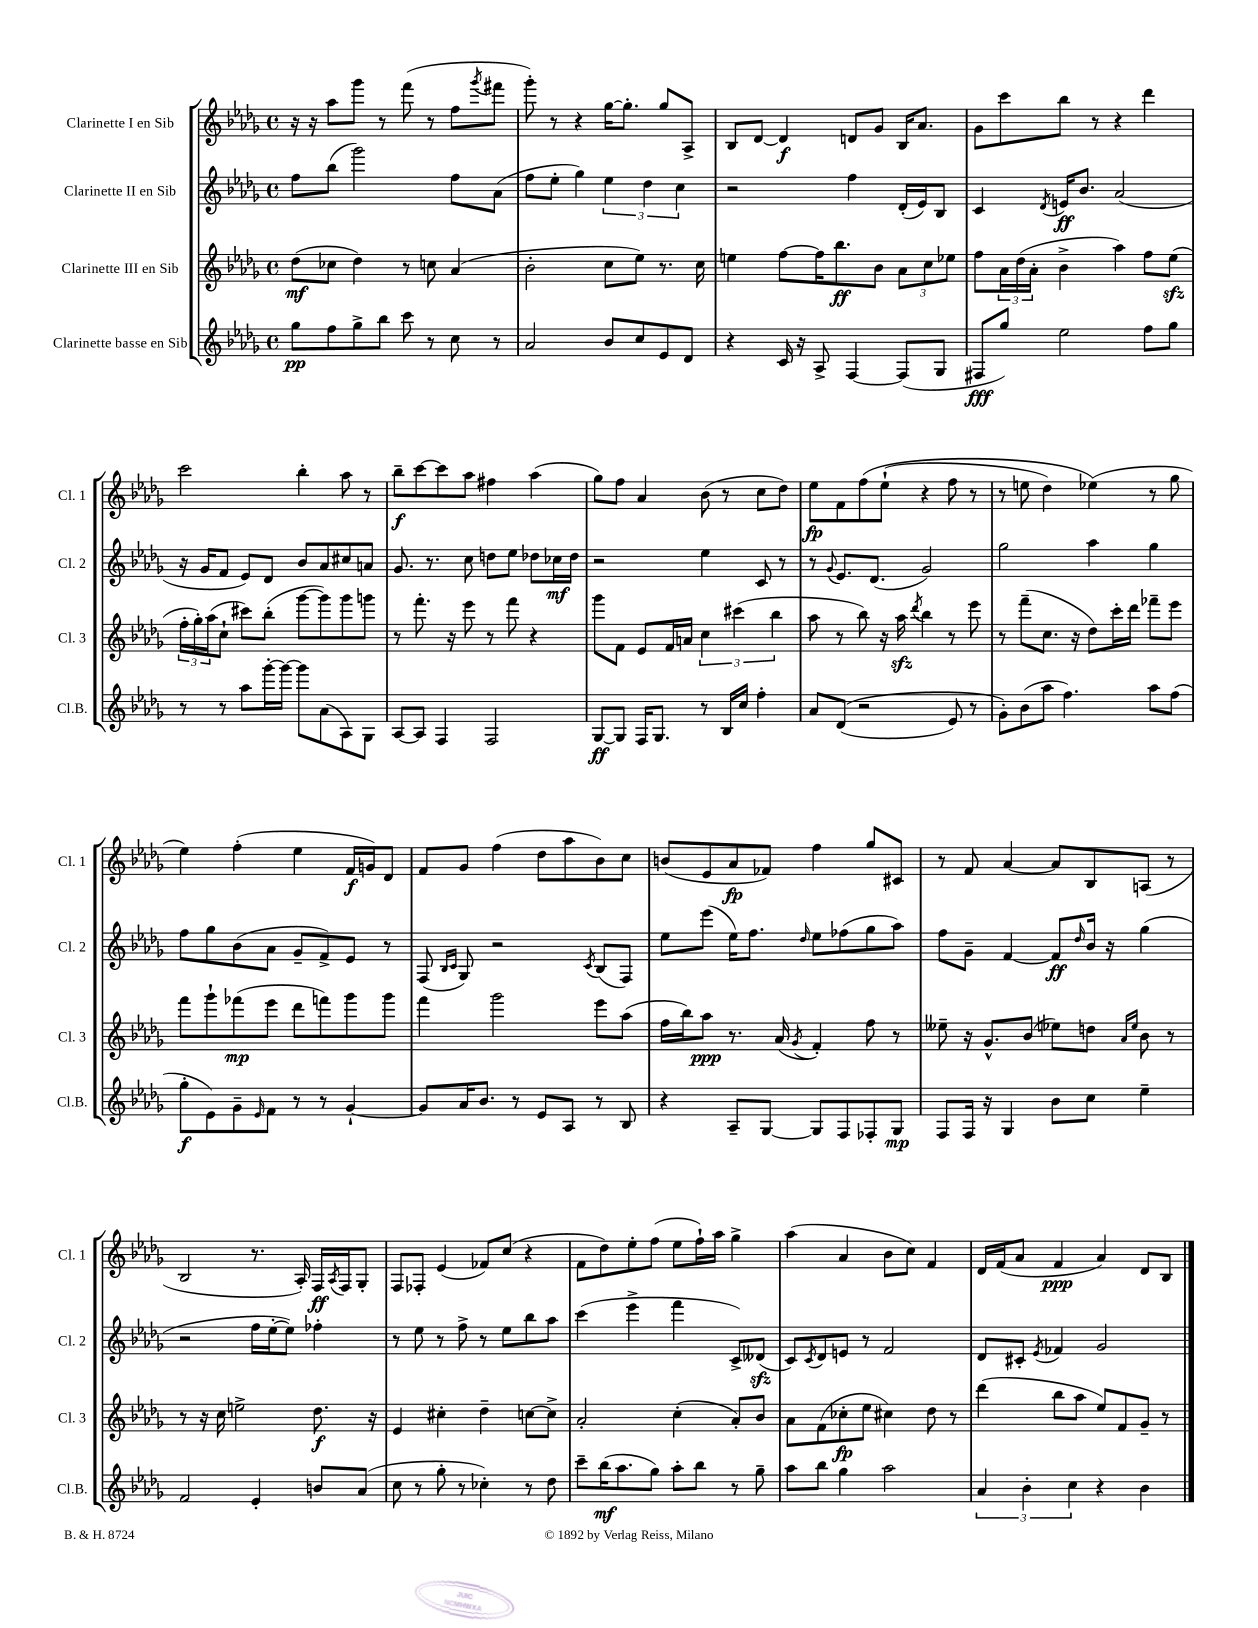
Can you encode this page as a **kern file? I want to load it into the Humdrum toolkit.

**kern	**dynam	**kern	**dynam	**kern	**dynam	**kern	**dynam
*part4	*part4	*part3	*part3	*part2	*part2	*part1	*part1
*staff4	*staff4	*staff3	*staff3	*staff2	*staff2	*staff1	*staff1
*I"Clarinette basse en Sib	*	*I"Clarinette III en Sib	*	*I"Clarinette II en Sib	*	*I"Clarinette I en Sib	*
*I'Cl.B.	*	*I'Cl. 3	*	*I'Cl. 2	*	*I'Cl. 1	*
*clefG2	*	*clefG2	*	*clefG2	*	*clefG2	*
*k[b-e-a-d-g-]	*	*k[b-e-a-d-g-]	*	*k[b-e-a-d-g-]	*	*k[b-e-a-d-g-]	*
*M4/4	*	*M4/4	*	*M4/4	*	*M4/4	*
*met(c)	*	*met(c)	*	*met(c)	*	*met(c)	*
=1	=1	=1	=1	=1	=1	=1	=1
8gg-\L	pp	(8dd-\L	mf	8ff\L	.	16r	.
.	.	.	.	.	.	16r	.
8ff\	.	8cc-X\J	.	(8bb-\J	.	8aa-\L	.
8gg-^\	.	4dd-\)	.	2ggg-\)	.	8ggg-\J	.
8bb-\J	.	.	.	.	.	8r	.
8ccc\	.	8r	.	.	.	(8fff\	.
8r	.	8ccn\	.	.	.	8r	.
8cc\	.	(4a-/	.	8ff\L	.	8ff\L	.
.	.	.	.	.	.	8qggg-/	.
8r	.	.	.	(8a-\J	.	8fff#X\J	.
=2	=2	=2	=2	=2	=2	=2	=2
2a-/	.	2b-'\	.	8ff\L	.	8ggg-'\)	.
.	.	.	.	8ee-'\J	.	8r	.
.	.	.	.	4gg-\)	.	4r	.
8b-/L	.	8cc\L	.	6ee-\	.	[16gg-\KL	.
.	.	.	.	.	.	8.gg-'\J]	.
8cc/	.	8ee-\J)	.	.	.	.	.
.	.	.	.	6dd-\	.	.	.
8e-/	.	8.r	.	.	.	8gg-/L	.
.	.	.	.	6cc\	.	.	.
8d-/J	.	.	.	.	.	8A-^/J	.
.	.	16cc\	.	.	.	.	.
=3	=3	=3	=3	=3	=3	=3	=3
4r	.	4een\	.	2r	.	8B-/L	.
.	.	.	.	.	.	[8d-/J	.
16c/	.	[8ff\L	.	.	.	4d-/]	f
16r	.	.	.	.	.	.	.
8A-^/	.	16ff\K]	.	.	.	.	.
.	.	8.bb-\	ff	.	.	.	.
[4F/	.	.	.	4ff\	.	8dn/L	.
.	.	8b-\J	.	.	.	8g-/J	.
(8F/L]	.	12a-\L	.	(16d-'/LL	.	16B-/KL	.
.	.	.	.	16e-/J)	.	8.a-/J	.
.	.	12cc\	.	.	.	.	.
8G-/J	.	.	.	8B-/J	.	.	.
.	.	12ee-X\J	.	.	.	.	.
=4	=4	=4	=4	=4	=4	=4	=4
8F#X/L	fff	8ff\L	.	4c/	.	8g-\L	.
8gg-/J)	.	24a-\L	.	.	.	8ccc\	.
.	.	(24dd-\	.	.	.	.	.
.	.	24a-'\JJ	.	.	.	.	.
.	.	.	.	8qd-/	.	.	.
2ee-\	.	4b-^\	.	16en/KL	ff	8bb-\J	.
.	.	.	.	8.b-/J	.	.	.
.	.	.	.	.	.	8r	.
.	.	4aa-\)	.	(2a-/	.	4r	.
8ff\L	.	8ff\L	.	.	.	4ddd-\	.
8gg-\J	.	(8ee-zz\J	.	.	.	.	.
!!LO:LB:g=z
=5	=5	=5	=5	=5	=5	=5	=5
8r	.	24ff'\LL	.	16r	.	2ccc\	.
.	.	24gg-'\)	.	.	.	.	.
.	.	.	.	16g-/KL	.	.	.
.	.	(24aa-\J	.	.	.	.	.
8r	.	8cc`\J	.	8f/J	.	.	.
8aa-\L	.	8ccc#X\L)	.	8e-/L)	.	.	.
[16ggg-'\L	.	(8bb-'\J	.	8d-/J	.	.	.
16ggg-\JJ_	.	.	.	.	.	.	.
8ggg-\L]	.	[8ggg-\L	.	8b-/L	.	4bb-'\	.
(8a-\	.	8ggg-\])	.	8a-/	.	.	.
8A-\)	.	8ggg-\	.	8cc#X/	.	8aa-\	.
8G-\J	.	8gggn\J	.	8an/J	.	8r	.
=6	=6	=6	=6	=6	=6	=6	=6
[8A-/L	.	8r	.	8.g-/	.	8bb-~\L	f
8A-/J]	.	8.fff'\	.	.	.	[8ccc\	.
.	.	.	.	8.r	.	.	.
4F/	.	.	.	.	.	8ccc\]	.
.	.	16r	.	.	.	.	.
.	.	8eee-\	.	8cc\	.	8aa-\J	.
2F/	.	8r	.	8ddn\L	.	4ff#X\	.
.	.	8fff\	.	8ee-\J	.	.	.
.	.	4r	.	8dd-X\L	.	(4aa-\	.
.	.	.	.	16cc-X\L	mf	.	.
.	.	.	.	16dd-\JJ	.	.	.
=7	=7	=7	=7	=7	=7	=7	=7
[8G-/L	ff	8ggg-\L	.	2r	.	8gg-\L)	.
8G-/J]	.	8f\J	.	.	.	8ff\J	.
16F/KL	.	8e-/L	.	.	.	4a-/	.
8.G-/J	.	.	.	.	.	.	.
.	.	16f/L	.	.	.	.	.
.	.	16an/JJ	.	.	.	.	.
8r	.	6cc\	.	4ee-\	.	(8b-\	.
16B-/LL	.	.	.	.	.	8r	.
.	.	(6ccc#X\	.	.	.	.	.
16cc/JJ	.	.	.	.	.	.	.
4ff'\	.	.	.	8c/	.	8cc\L	.
.	.	6bb-\	.	.	.	.	.
.	.	.	.	8r	.	8dd-\J)	.
=8	=8	=8	=8	=8	=8	=8	=8
8a-/L	.	8aa-\	.	8r	.	8ee-\L	fp
.	.	.	.	8qqg-/	.	.	.
((8d-/J	.	8r	.	8.e-/L	.	8f\	.
2r	.	8bb-\)	.	.	.	(8ff\	.
.	.	.	.	(8.d-/J	.	.	.
.	.	16r	.	.	.	(8ee-`\J	.
.	.	16aa-zz\	.	.	.	.	.
.	.	8qddd-/	.	.	.	.	.
.	.	4bb-\	.	2g-/)	.	4r	.
8e-/)	.	8r	.	.	.	8ff\	.
8r	.	8eee-\	.	.	.	8r	.
=9	=9	=9	=9	=9	=9	=9	=9
8g-'\L)	.	8r	.	2gg-\	.	8r	.
(8b-\	.	(8fff~\L	.	.	.	8een\	.
8aa-\J	.	8.cc\J	.	.	.	4dd-\)	.
4.ff\)	.	.	.	.	.	.	.
.	.	16r	.	.	.	.	.
.	.	8dd-\L)	.	4aa-\	.	(4ee-X\)	.
.	.	16ccc'\L	.	.	.	.	.
.	.	16ddd-\JJ	.	.	.	.	.
8aa-\L	.	8fff-X~\L	.	4gg-\	.	8r	.
(8ff\J	.	8eee-\J	.	.	.	8gg-\	.
!!LO:LB:g=z
=10	=10	=10	=10	=10	=10	=10	=10
8gg-'\L	f	8fff\L	.	8ff\L	.	4ee-\)	.
8e-\)	.	8ggg-`\	.	8gg-\	.	.	.
8g-~\	.	(8fff-X\	mp	(8b-\	.	(4ff'\	.
16qqe-/	.	.	.	.	.	.	.
8f\J	.	8eee-\J	.	8a-\J	.	.	.
8r	.	8ddd-\L	.	8g-~/L	.	4ee-\	.
8r	.	8fffn\)	.	8f^/)	.	.	.
[4g-`/	.	8ggg-\	.	8e-/J	.	16f/LL	f
.	.	.	.	.	.	16gn/J)	.
.	.	8ggg-\J	.	8r	.	8d-/J	.
=11	=11	=11	=11	=11	=11	=11	=11
8g-/L]	.	4fff\	.	(8F/	.	8f/L	.
.	.	.	.	16qqB-/LL	.	.	.
.	.	.	.	16qqc/JJ	.	.	.
16a-/K	.	.	.	8G-/)	.	8g-/J	.
8.b-/J	.	.	.	.	.	.	.
.	.	2ggg-\	.	2r	.	(4ff\	.
8r	.	.	.	.	.	.	.
8e-/L	.	.	.	.	.	8dd-\L	.
8A-/J	.	.	.	.	.	8aa-\	.
.	.	.	.	8qc/	.	.	.
8r	.	8eee-\L	.	(8B-/L	.	8b-\)	.
8B-/	.	(8aa-\J	.	8F/J)	.	8cc\J	.
=12	=12	=12	=12	=12	=12	=12	=12
4r	.	16ff\LL	.	8ee-\L	.	(8bn/L	.
.	.	16bb-\J)	.	.	.	.	.
.	.	8aa-\J	ppp	(8eee-\J	.	8e-/	.
8A-~/L	.	8.r	.	16ee-\KL)	.	8a-/	fp
.	.	.	.	8.ff\J	.	.	.
[8G-/J	.	.	.	.	.	8f-X/J)	.
.	.	(16a-/	.	.	.	.	.
.	.	8qg-/	.	16qqdd-/	.	.	.
8G-/L]	.	4f'/)	.	8ee-\L	.	4ff\	.
8F/	.	.	.	(8ff-X\	.	.	.
8F-X'/	.	8ff\	.	8gg-\	.	8gg-/L	.
8G-/J	mp	8r	.	8aa-\J)	.	8c#X/J	.
=13	=13	=13	=13	=13	=13	=13	=13
8F/L	.	8ee--X~\	.	8ff\L	.	8r	.
16F/Jk	.	16r	.	8g-~\J	.	8f/	.
16r	.	8.g-^^/L	.	.	.	.	.
4G-/	.	.	.	[4f/	.	[4a-/	.
.	.	(8b-/J	.	.	.	.	.
8b-\L	.	8ee-X\L)	.	8f/L]	ff	8a-/L]	.
.	.	.	.	16qqdd-/	.	.	.
8cc\J	.	8ddn\J	.	16b-/Jk	.	8B-/	.
.	.	.	.	16r	.	.	.
.	.	16qqa-/LL	.	.	.	.	.
.	.	16qqee-/JJ	.	.	.	.	.
4ee-~\	.	8b-\	.	(4gg-\	.	(8An/J	.
.	.	8r	.	.	.	8r	.
!!LO:LB:g=z
=14	=14	=14	=14	=14	=14	=14	=14
2f/	.	8r	.	2r	.	2B-/	.
.	.	16r	.	.	.	.	.
.	.	16cc\	.	.	.	.	.
.	.	2een^\	.	.	.	.	.
4e-'/	.	.	.	16ff\LL	.	8.r	.
.	.	.	.	[16ee-'\J	.	.	.
.	.	.	.	8ee-\J])	.	.	.
.	.	.	.	.	.	16A-'/)	.
8bn/L	.	8.dd-\	f	4ff-X'\	.	16F/LL	ff
.	.	.	.	.	.	8qA-/	.
.	.	.	.	.	.	16F/J	.
(8a-/J	.	.	.	.	.	8G-'/J	.
.	.	16r	.	.	.	.	.
=15	=15	=15	=15	=15	=15	=15	=15
8cc\	.	4e-/	.	8r	.	8F/L	.
8r	.	.	.	8ee-\	.	8F-X'/J	.
8gg-'\	.	4cc#X'\	.	8r	.	(4e-/	.
8r	.	.	.	8ff^\	.	.	.
4cc-X'\)	.	4dd-~\	.	8r	.	8f-X/L)	.
.	.	.	.	8ee-\L	.	(8cc/J	.
8r	.	[8ccn\L	.	8bb-\	.	4r	.
8dd-\	.	8cc^\J]	.	8aa-\J	.	.	.
=16	=16	=16	=16	=16	=16	=16	=16
8ccc~\L	.	2a-'/	.	(4ccc\	.	8f\L	.
(16bb-\K	mf	.	.	.	.	8dd-\)	.
8.aa-\	.	.	.	.	.	.	.
.	.	.	.	4eee-^\	.	8ee-'\	.
8gg-\J)	.	.	.	.	.	(8ff\J	.
8aa-'\L	.	(4cc'\	.	4fff\	.	8ee-\L	.
8bb-\J	.	.	.	.	.	16ff`\L)	.
.	.	.	.	.	.	16aa-\JJ	.
8r	.	8a-'/L)	.	8c^/L)	.	4gg-^\	.
8gg-~\	.	8b-/J	.	(8d--Xzz/J	.	.	.
=17	=17	=17	=17	=17	=17	=17	=17
8aa-\L	.	8a-\L	.	8c/L)	.	(4aa-\	.
.	.	.	.	8qc/	.	.	.
8bb-\J	.	(8f\	.	8d-/	.	.	.
4gg-\	.	8cc-X'\	fp	8en/J	.	4a-/	.
.	.	8ee-\J	.	8r	.	.	.
2aa-\	.	4cc#X\)	.	2f/	.	8b-\L	.
.	.	.	.	.	.	8cc\J)	.
.	.	8dd-\	.	.	.	4f/	.
.	.	8r	.	.	.	.	.
=18	=18	=18	=18	=18	=18	=18	=18
6a-/	.	(4ddd-\	.	8d-/L	.	16d-/LL	.
.	.	.	.	.	.	(16f/J	.
.	.	.	.	8c#X'/J	.	8a-/J	.
6b-'\	.	.	.	.	.	.	.
.	.	.	.	8qe-/	.	.	.
.	.	8bb-\L	.	4f-X/	.	4f/	ppp
6cc\	.	.	.	.	.	.	.
.	.	8aa-\J	.	.	.	.	.
4r	.	8ee-/L)	.	2g-/	.	4a-/)	.
.	.	8f/	.	.	.	.	.
4b-\	.	8g-~/J	.	.	.	8d-/L	.
.	.	8r	.	.	.	8B-/J	.
==	==	==	==	==	==	==	==
*-	*-	*-	*-	*-	*-	*-	*-
